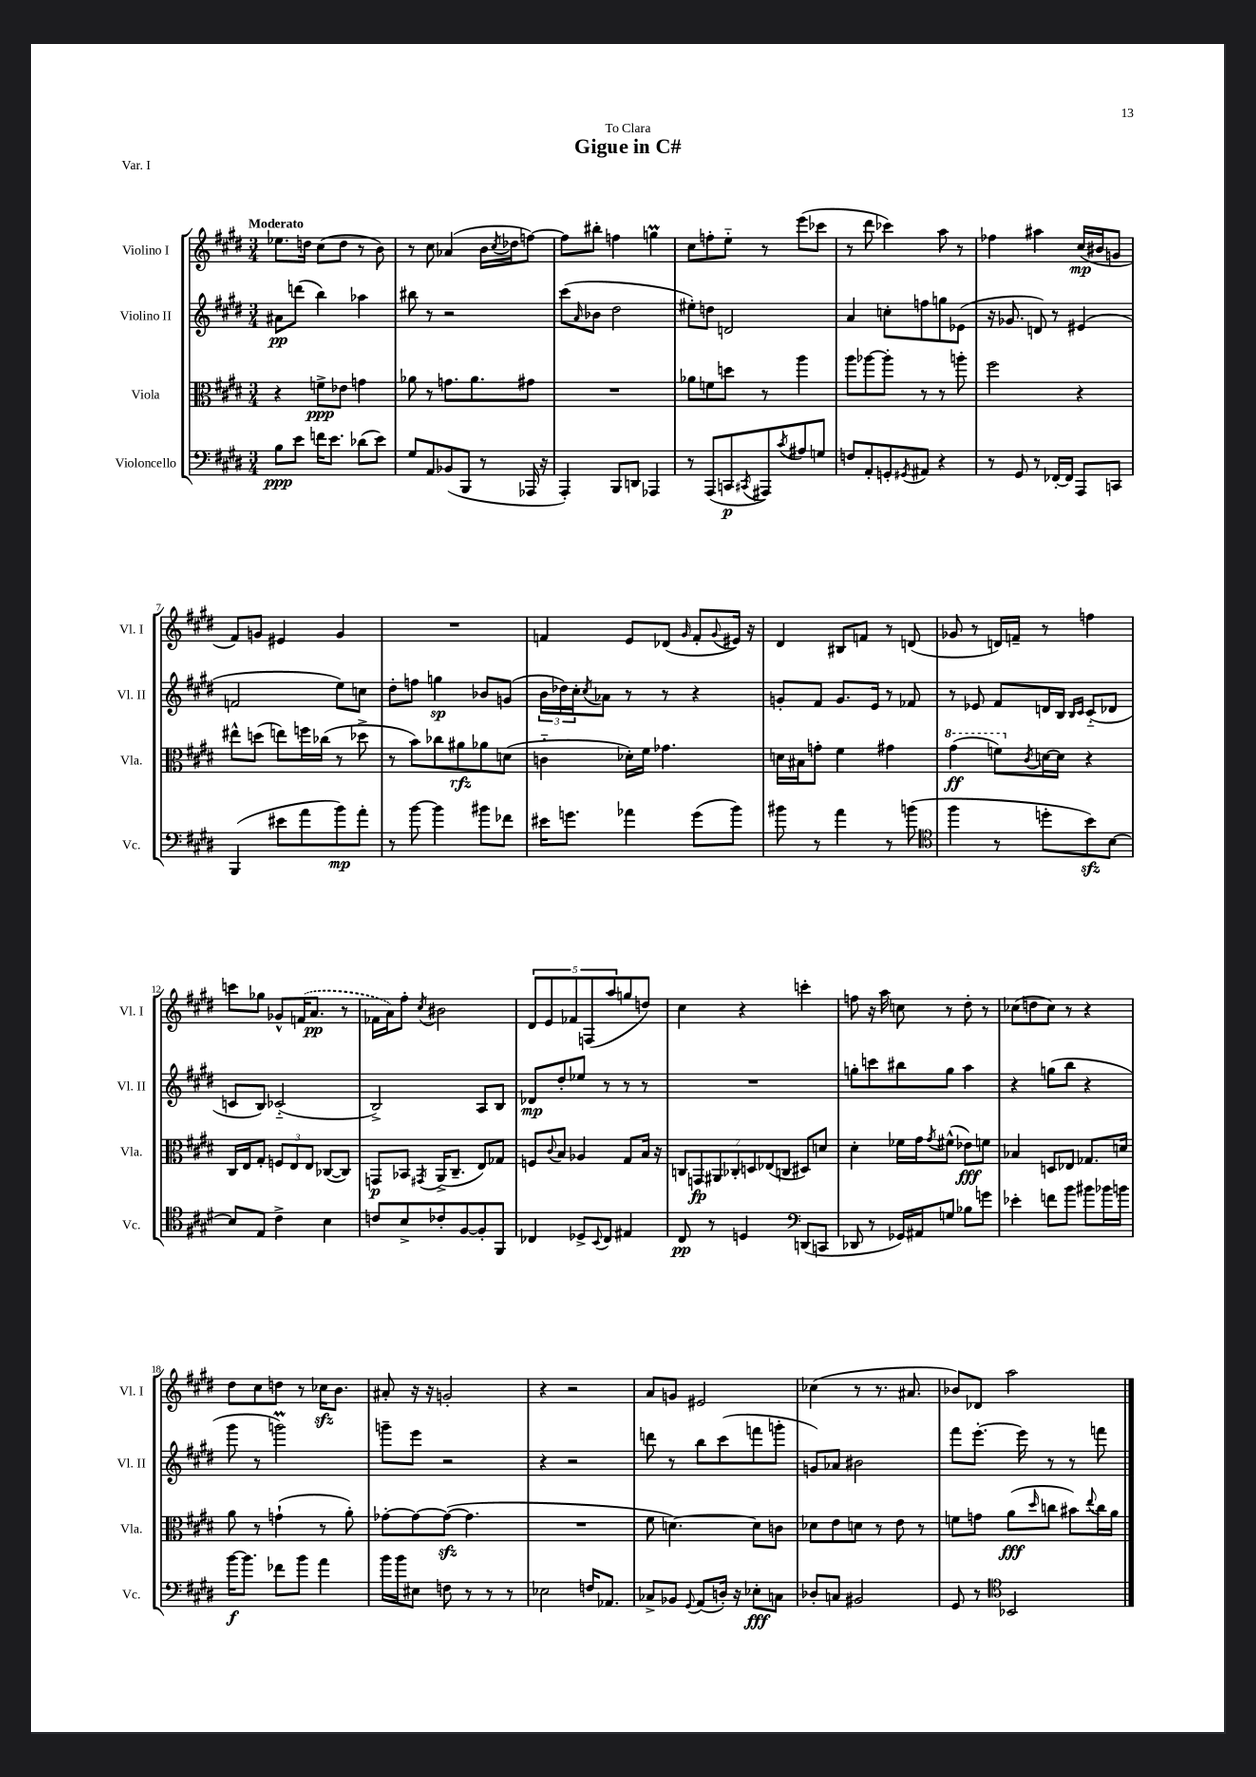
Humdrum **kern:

**kern	**kern	**kern	**kern
*staff4	*staff3	*staff2	*staff1
*clefF4	*clefC3	*clefG2	*clefG2
*k[f#c#g#d#]	*k[f#c#g#d#]	*k[f#c#g#d#]	*k[f#c#g#d#]
*M3/4	*M3/4	*M3/4	*M3/4
8B\L	4r	8a#\L	8.ee-\L
8e\J	.	(8ddd\J	.
.	.	.	16dd\Jk
16f\LK	8f^\L	4bb\)	(8cc#\L
8.e\J	.	.	.
.	8e-\J	.	8dd\J
(8d-\L	4g\	4aa-\	8r
8e\J)	.	.	8b\)
=	=	=	=
8G#/L	8a-\	8bb#\	8r
8AA/	8r	8r	8cc#\
(8BB-/	8.g\L	2r	(4a-/
8BBB/J	.	.	.
.	8.a-\	.	.
8r	.	.	16b\LL
.	.	.	8qcc#/
.	.	.	16dd-\J
16AAA-/	8g#\J	.	[8ff\J)
16r	.	.	.
=	=	=	=
4AAA'/)	2.r	(8ccc#\L	8ff\]L
.	.	16qqa/	.
.	.	8b-\J	8bb#'\J
8BBB/L	.	2dd#\	4ff\
8DD/J	.	.	.
4AAA-/	.	.	4gg\
=	=	=	=
8r	8a-\L	8ee#'\L)	8cc#\L
(8AAA/L	8f\	8dd\J	8ff'\
8CC/	8dd\J	2d/	8ee'~\J
8qCC#/	.	.	.
8AAA#/)	8r	.	8r
8qc#/	.	.	.
8A#/	4aa\	.	(8eee\L
8G/J	.	.	8ccc-\J
=	=	=	=
8F/L	8aa\L	4a/	8r
8AA'/	[8aa-\	.	8ddd#\
8GG'/	8aa-'\]J	8cc'\L	4ccc-\)
8qGG#/	.	.	.
8AA#/J	8r	8ff\	.
4r	8r	8gg\	8aa\
.	8aa'\	(8e-\J	8r
=	=	=	=
8r	2ff#\	16r	4ff-\
.	.	8.g-/	.
8GG#/	.	.	.
8r	.	8d/)	4aa#\
[16FF-'/LL	.	8r	.
16FF-/]JJ	.	.	.
8AAA/L	4r	(4e#/	(16cc#/LL
.	.	.	16b#/J
8CC/J	.	.	8g/J
=	=	=	=
(4BBB/	8ee#^^\L	2f/	8f#/L)
.	(8dd\J	.	8g/J
8e#\L	8ee\L)	.	4e#/
8a\	16ff\L	.	.
.	(16cc-\JJ	.	.
8b\)	8r	8ee\L)	4g/
8a'\J	8dd-^\	8cc\J	.
=	=	=	=
8r	8r	8dd#'\L	2.r
[8b\	8b\L)	8ff\J	.
4b\]	8cc-\	4gg\	.
.	8a#\	.	.
8b#\L	8a-\	8b-/L	.
8f-\J	(8d\J	(8g/J	.
=	=	=	=
16e#\LK	4c'~\	24b\LL	4f/
.	.	24dd-\)	.
8.g\J	.	.	.
.	.	24cc#'\J	.
.	.	8qcc#/	.
.	.	8a-\J	.
4a-\	16d-'\LL)	8r	8e/L
.	16f#\JJ	.	.
.	4.g-\	8r	(8d-/J
.	.	.	16qqg#/
(8g\L	.	4r	8f'/L
.	.	.	8qqg#/
8b\J)	.	.	16e#/Jk)
.	.	.	16r
=	=	=	=
8b#\	16d\LL	8g'/L	4d#/
.	16B#\J	.	.
8r	8g'\J	8f#/J	.
4a\	4f#\	8.g/L	8B#/L
.	.	.	8f/J
.	.	16e/Jk	.
8r	4g#\	8r	8r
(8b\	.	8f-/	(8d/
=	=	=	=
*clefC4	*	*	*
4ff#\	(4gg#\	8r	8g-/
.	.	8e-/	8r
8r	8ff\L)	8f#/L	16d/LL)
.	.	.	16f~/JJ
.	8qc#/	.	.
8dd'\L	[16d\L	16d/L	8r
.	16d\]JJ	16B/JJ	.
.	.	16qqB/LL	.
.	.	16qqc#/JJ	.
8b\)	4r	(8c#'~/L	4ff\
[8B\J	.	8d-/J	.
=	=	=	=
8B/]L	16C#/LL	8c/L	8ccc\L
.	16E/J	.	.
8E/J	8G#'/J	8B/J)	8gg-\J
4c#^\	12F/L	(2c-'~/	8g-^^/L
.	12E/	.	.
.	.	.	(16f/K
.	12E/J	.	.
.	.	.	8.a/J
4B\	([8C-/L	.	.
.	8C-/]J)	.	8r
=	=	=	=
8c/L	8GG/L	2B^/)	16f-\LL
.	.	.	16a\J)
8B^/	8BB-/J	.	8ff#'\J
.	8qGG#/	.	8qcc#/
8c-'/	(16AA^/LK	.	2b#\
.	8.C#~/J	.	.
[8F#/	.	.	.
8F#'/]	8E/L)	8A/L	.
8FF#/J	8G-/J	8B/J	.
=	=	=	=
4C-/	8F/L	8d-/L	10d#/L
.	.	.	10e/
.	8qqc#/	.	.
.	8B/J	8dd#'/	.
.	.	.	10f-/
8D-^/L	4A-/	8ee-/J	.
.	.	.	(10F/
8qqBB/	.	.	.
8C-/J	.	8r	.
.	.	.	10aa/
4E#/	8G#/L	8r	8gg/
.	16B/Jk	8r	8dd/J)
.	16r	.	.
=	=	=	=
8C#/	14C/L	2.r	4cc#\
.	14GG/	.	.
8r	.	.	.
.	14AA#/	.	.
.	14C-'/	.	.
4D/	.	.	4r
.	14D/	.	.
.	(14E-/	.	.
.	14C/J	.	.
*clefF4	*	*	*
(8DD/L	8D#/L)	.	4ccc'\
8CC/J	8d/J	.	.
=	=	=	=
8DD-/	4d#'\	8gg'\L	8ff\
8r	.	8ccc\	16r
.	.	.	16aa\
16GG-/LL)	16f-\LL	8bb#\	8cc\
16AA#/J	16g#\J	.	.
.	8qg#/	.	.
8G/J	(8f#^^\J	8gg\J	8r
8B-\L	8e-\L)	4aa\	8dd#'\
8g\J	8f\J	.	8r
=	=	=	=
4e-'\	4B-/	4r	(8cc-\L
.	.	.	8dd\
8f\L	8D/L	(8gg\L	8cc-\J)
8b\J	8E-/J	8bb\J	8r
8b#\L	8.G-/L	4r	4r
16b-\L	.	.	.
16b\JJ	16d/Jk	.	.
=	=	=	=
[16b\LK	8a\	8ggg#\	8dd#\L
8.b\]J	.	.	.
.	8r	8r	8cc#\
8f-\L	(4g`\	2ggg\)	8dd\J
8b\J	.	.	8r
4a\	8r	.	16cc-\LK
.	.	.	8.b\J
.	8a'\)	.	.
=	=	=	=
16b\LL	[8g-'\L	8ggg~\L	8a#'/
16b\J	.	.	.
8E#\J	8g-\_	8eee\J	16r
.	.	.	16r
8F\	(8g-\_J	2r	2g'/
8r	4.g-\]	.	.
8r	.	.	.
8r	.	.	.
=	=	=	=
2E-\	2.r	4r	4r
.	.	2r	2r
16F/LK	.	.	.
8.AA-/J	.	.	.
=	=	=	=
8C-^/L	8f#\	8ddd\	8a/L
8BB-/J	[4.d\)	8r	8g/J
8qqGG#/	.	.	.
(8AA/L	.	8bb\L	2e#/
16D'/Jk)	.	(8ccc#\	.
16r	.	.	.
8E-'\L	8d\]L	8fff\	.
8C\J	8c\J	8ggg'\J	.
=	=	=	=
8D-'/L	8d-\L	8g/L)	(4cc-\
8C/J	8e\	8a-/J	.
2BB#/	8d\J	2b#\	8r
.	8r	.	8.r
.	8e\	.	.
.	.	.	8.a#/
.	8r	.	.
=	=	=	=
8GG#/	8f\L	8fff#\L	8b-/L)
8r	8g\J	[8.eee'\J	8d-/J
*clefC4	*	*	*
2BB-/	(8a\L	.	2aa\
.	.	16eee\]	.
.	16qqdd#/	.	.
.	8cc\J	8r	.
.	8b#\L)	8r	.
.	8qqee/	.	.
.	16cc\L	8fff\	.
.	16a\JJ	.	.
==	==	==	==
*-	*-	*-	*-
